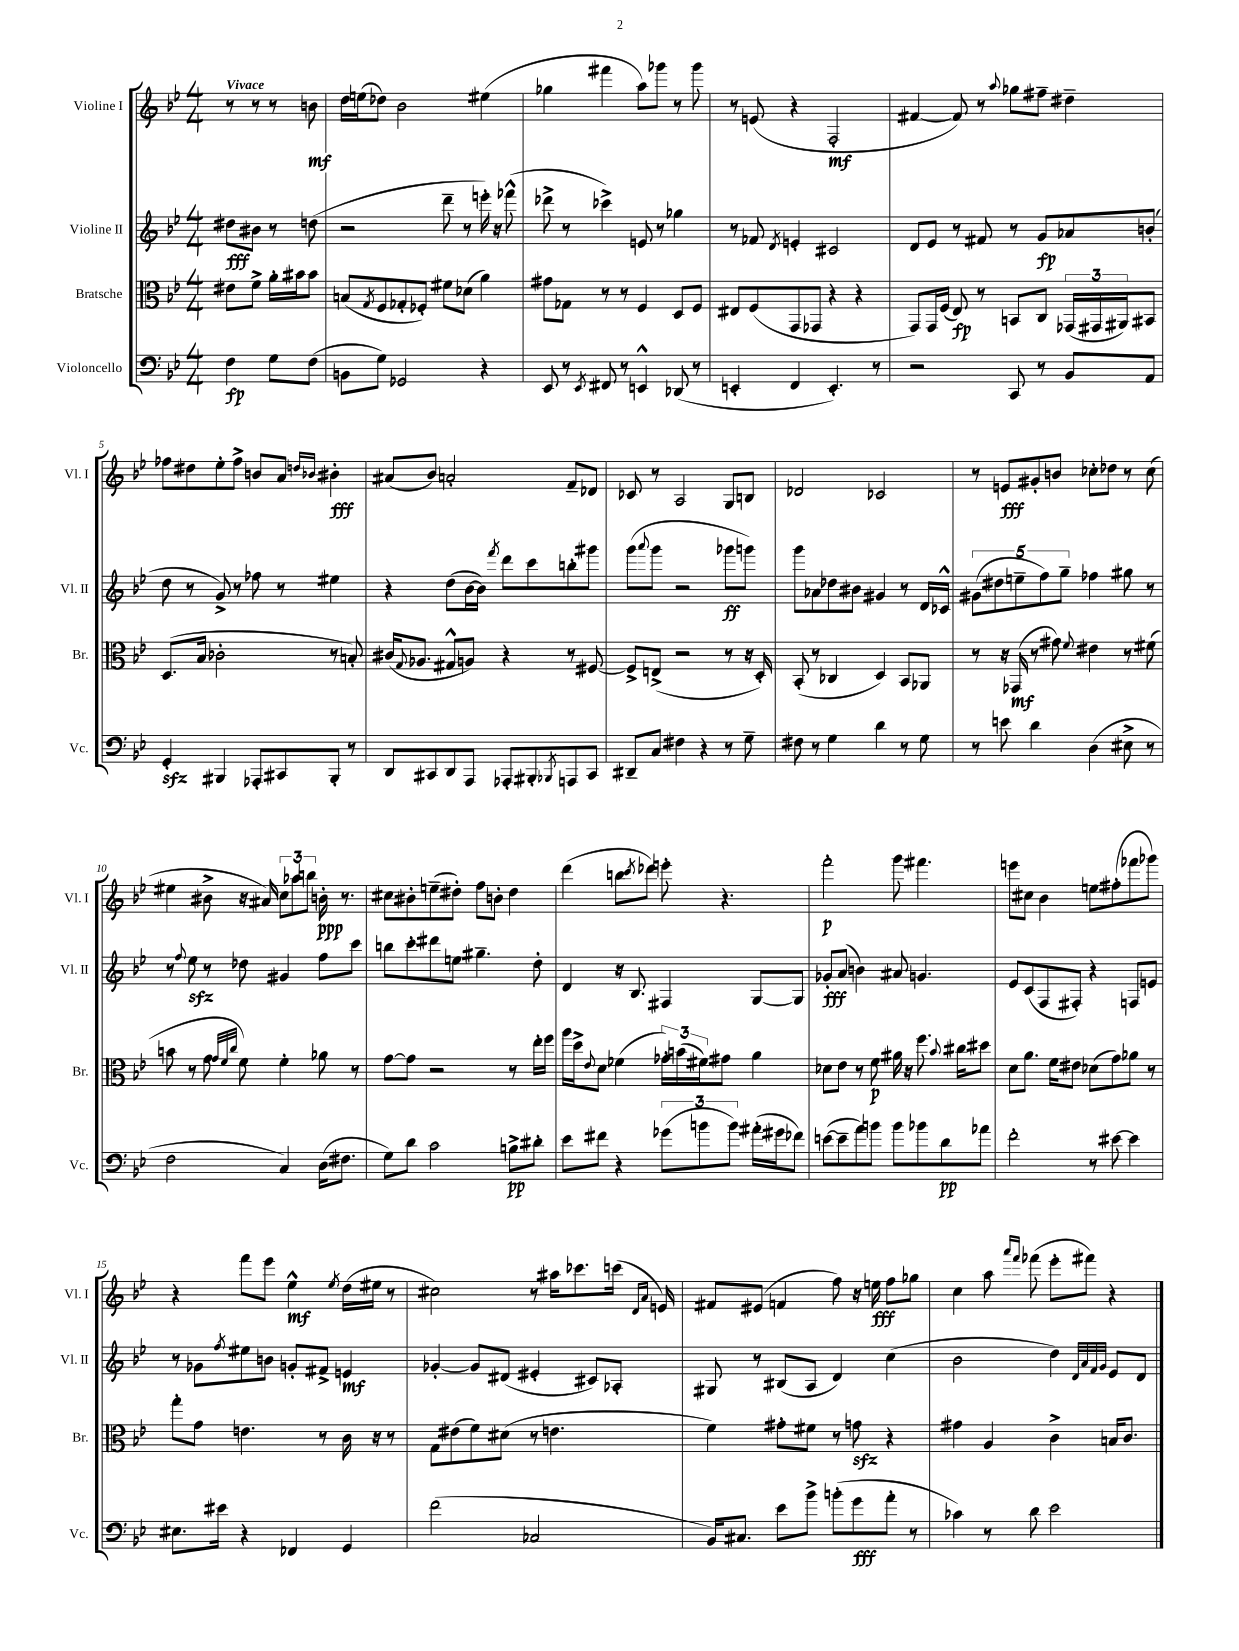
<<
\new StaffGroup <<
\new Staff = "s0" \with { instrumentName = "Violine I" shortInstrumentName = "Vl. I" } {
    \clef treble \key bes \major \numericTimeSignature \time 4/4 \partial 2 \tempo "Vivace"
    r8 r8 r8 b'8\mf |
    d''16 e''16( des''8) bes'2 eis''4( |
    ges''4 fis'''4 a''8) ges'''8 r8 ges'''8 |
    r8 e'8( r4 f2-.\mf |
    fis'4~ fis'8) r8 \appoggiatura { a''8 } ges''8 fis''8-- dis''4-- |
    fes''8 dis''8 ees''8-. fes''8-> b'8 a'8 \grace { d''16 bes'16 } bis'4-.\fff |
    ais'8( bes'8) a'2-. f'8-- des'8 |
    ces'8 r8 a2 g8 b8 |
    des'2 ces'2 |
    r8 e'8\fff gis'8-. b'8 ces''8-. des''8 r8 ces''8( |
    eis''4 bis'8-> r16 ais'16) \tuplet 3/2 { c''8 aes''8 b''8 } b'16-.\ppp r8. |
    cis''8 bis'8-. e''8--( dis''8-.) f''8 b'8-. dis''4 |
    d'''4( b''8 \acciaccatura { c'''8 } des'''8) e'''8-. r4. |
    f'''2-.\p g'''8 fis'''4. |
    e'''8 cis''8 bes'4 e''8 fis''8-.( fes'''8 ges'''8) |
    r4 f'''8 ees'''8 ees''4-^\mf \acciaccatura { ees''8 } d''16( eis''16 r8 |
    cis''2) r8 ais''16 ces'''8. c'''16( \grace { d'16 a'16 } e'16) |
    fis'8 eis'8( f'4 f''8) r16 e''16\fff f''8 ges''8 |
    c''4 a''8 \grace { a'''16 f'''16 } fes'''8( ees'''8-. fis'''8) r4 \bar "|." |
}
\new Staff = "s1" \with { instrumentName = "Violine II" shortInstrumentName = "Vl. II" } {
    \clef treble \key bes \major \numericTimeSignature \time 4/4 \partial 2
    dis''8\fff bis'8 r8 d''8( |
    r2 d'''8-- r8 e'''16-.) r16 fes'''8-^( |
    des'''8-> r8 ces'''4->) e'8 r8 ges''4 |
    r8 fes'8 \acciaccatura { d'8 } e'4-. cis'2 |
    d'8 ees'8 r8 fis'8 r8 g'8\fp aes'8 b'8-.( |
    d''8 r8 g'8->) r8 fes''8 r8 eis''4 |
    r4 d''8( bes'16~ bes'16) \acciaccatura { f'''8 } d'''8 c'''8 b''8-. gis'''8 |
    g'''8( \appoggiatura { a'''8 } g'''8 r2 ges'''8\ff g'''8) |
    g'''8 aes'8 des''8 bis'8 gis'4 r8 d'16 ces'16-^ |
    \tuplet 5/4 { gis'8( dis''8 e''8-- f''8) g''8-- } fes''4 gis''8 r8 |
    r8 \appoggiatura { f''8 } ees''8\sfz r8 des''8 gis'4 f''8 c'''8 |
    b''8 c'''8-. dis'''8 e''8 gis''4.-- d''8-. |
    d'4 r16 bes8. fis4 g8~ g8 |
    ges'8-.\fff a'8( b'4) ais'8 g'4. |
    ees'8 c'8( f8 fis8-.) r4 f8 e'8 |
    r8 ges'8 \acciaccatura { f''8 } eis''8 b'8 g'8-. fis'8-> e'4\mf |
    ges'4~-. ges'8 dis'8( eis'4-. cis'8) aes8-. |
    gis8 r8 bis8( a8 d'4) c''4( |
    bes'2 d''4) \grace { d'32 a'32 f'32 g'32 } ees'8 d'8 \bar "|." |
}
\new Staff = "s2" \with { instrumentName = "Bratsche" shortInstrumentName = "Br." } {
    \clef alto \key bes \major \numericTimeSignature \time 4/4 \partial 2
    eis'8 f'8-> a'16-. bis'16 bis'8 |
    b8( \acciaccatura { g8 } f8 ges8-. fes8-.) fis'8 des'8( a'4) |
    gis'8 ges8 r8 r8 f4 d8 f8 |
    eis8 f8( g,8 ges,8 r4 r4 |
    g,8) g,16 f16( ees8\fp) r8 b,8 c8 \tuplet 3/2 { ges,16( gis,16 ais,16) } bis,8 |
    d8.( bes16 ces'2-. r8 b8-.) |
    cis'16( \appoggiatura { g8 } aes8. gis8-^ a8) r4 r8 fis8~ |
    fis8-> e8->( r2 r8 r16 d16-.) |
    bes,8-.( r8 ces4 d4) bes,8 aes,8 |
    r8 r16 ges,16\mf( r8 gis'8) \appoggiatura { f'8 } eis'4 r8 fis'8( |
    b'8 r8 g'8 \grace { g'32 f'32 c''32 } f'8) f'4-. aes'8 r8 |
    g'8~ g'8 r2 r8 ees''16-. f''16 |
    a''16 d''16-> \appoggiatura { ees'8 } d'8 fes'4( \tuplet 3/2 { ges'16-.) b'16( fis'16) } gis'8 a'4 |
    des'8 ees'8 r8 f'8\p ais'16 r16 f''8. \appoggiatura { bes'8 } cis''16 dis''8 |
    d'8 a'8. f'16 eis'8 des'8( g'8) aes'8 r8 |
    g''8-. g'8 e'4. r8 c'16 r16 r8 |
    g8 eis'8( f'8) dis'8( r8 e'4. |
    f'4) gis'8-. fis'8 r8 g'8\sfz r4 |
    gis'4 a4 c'4-> b16 c'8. \bar "|." |
}
\new Staff = "s3" \with { instrumentName = "Violoncello" shortInstrumentName = "Vc." } {
    \clef bass \key bes \major \numericTimeSignature \time 4/4 \partial 2
    f4\fp g8 f8( |
    b,8 g8) ges,2 r4 |
    ees,8 r8 \acciaccatura { ees,8 } fis,8 r8 e,4-^ des,8( r8 |
    e,4-. f,4 e,4.-.) r8 |
    r2 c,8 r8 bes,8 a,8 |
    g,4-.\sfz bis,,4 aes,,8-. cis,8 bis,,8-. r8 |
    d,8 cis,8 d,8 a,,8 aes,,8-. bis,,8-. \acciaccatura { bes,,8 } a,,8 cis,8 |
    dis,8-- c8 fis4 r4 r8 g8-- |
    fis8 r8 g4 d'4 r8 g8 |
    r8 e'8 d'4 d4( eis8-> r8 |
    f2 c4) d16( fis8. |
    g8) d'8 c'2 b8->\pp dis'8-. |
    ees'8 fis'8 r4 \tuplet 3/2 { ges'8( b'8 b'8) } ais'16-.( gis'16 fes'8) |
    e'8~( e'8-- a'8) b'8 b'8 bes'8 d'8\pp aes'8 |
    f'2-. r8 eis'8~ eis'4 |
    eis8. eis'16 r4 fes,4 g,4 |
    f'2( ces2 |
    bes,16) cis8. ees'8 bes'8-> b'8-.( g'8\fff a'8-. r8 |
    ces'4) r8 d'8 ees'2 \bar "|." |
}
>>
>>
